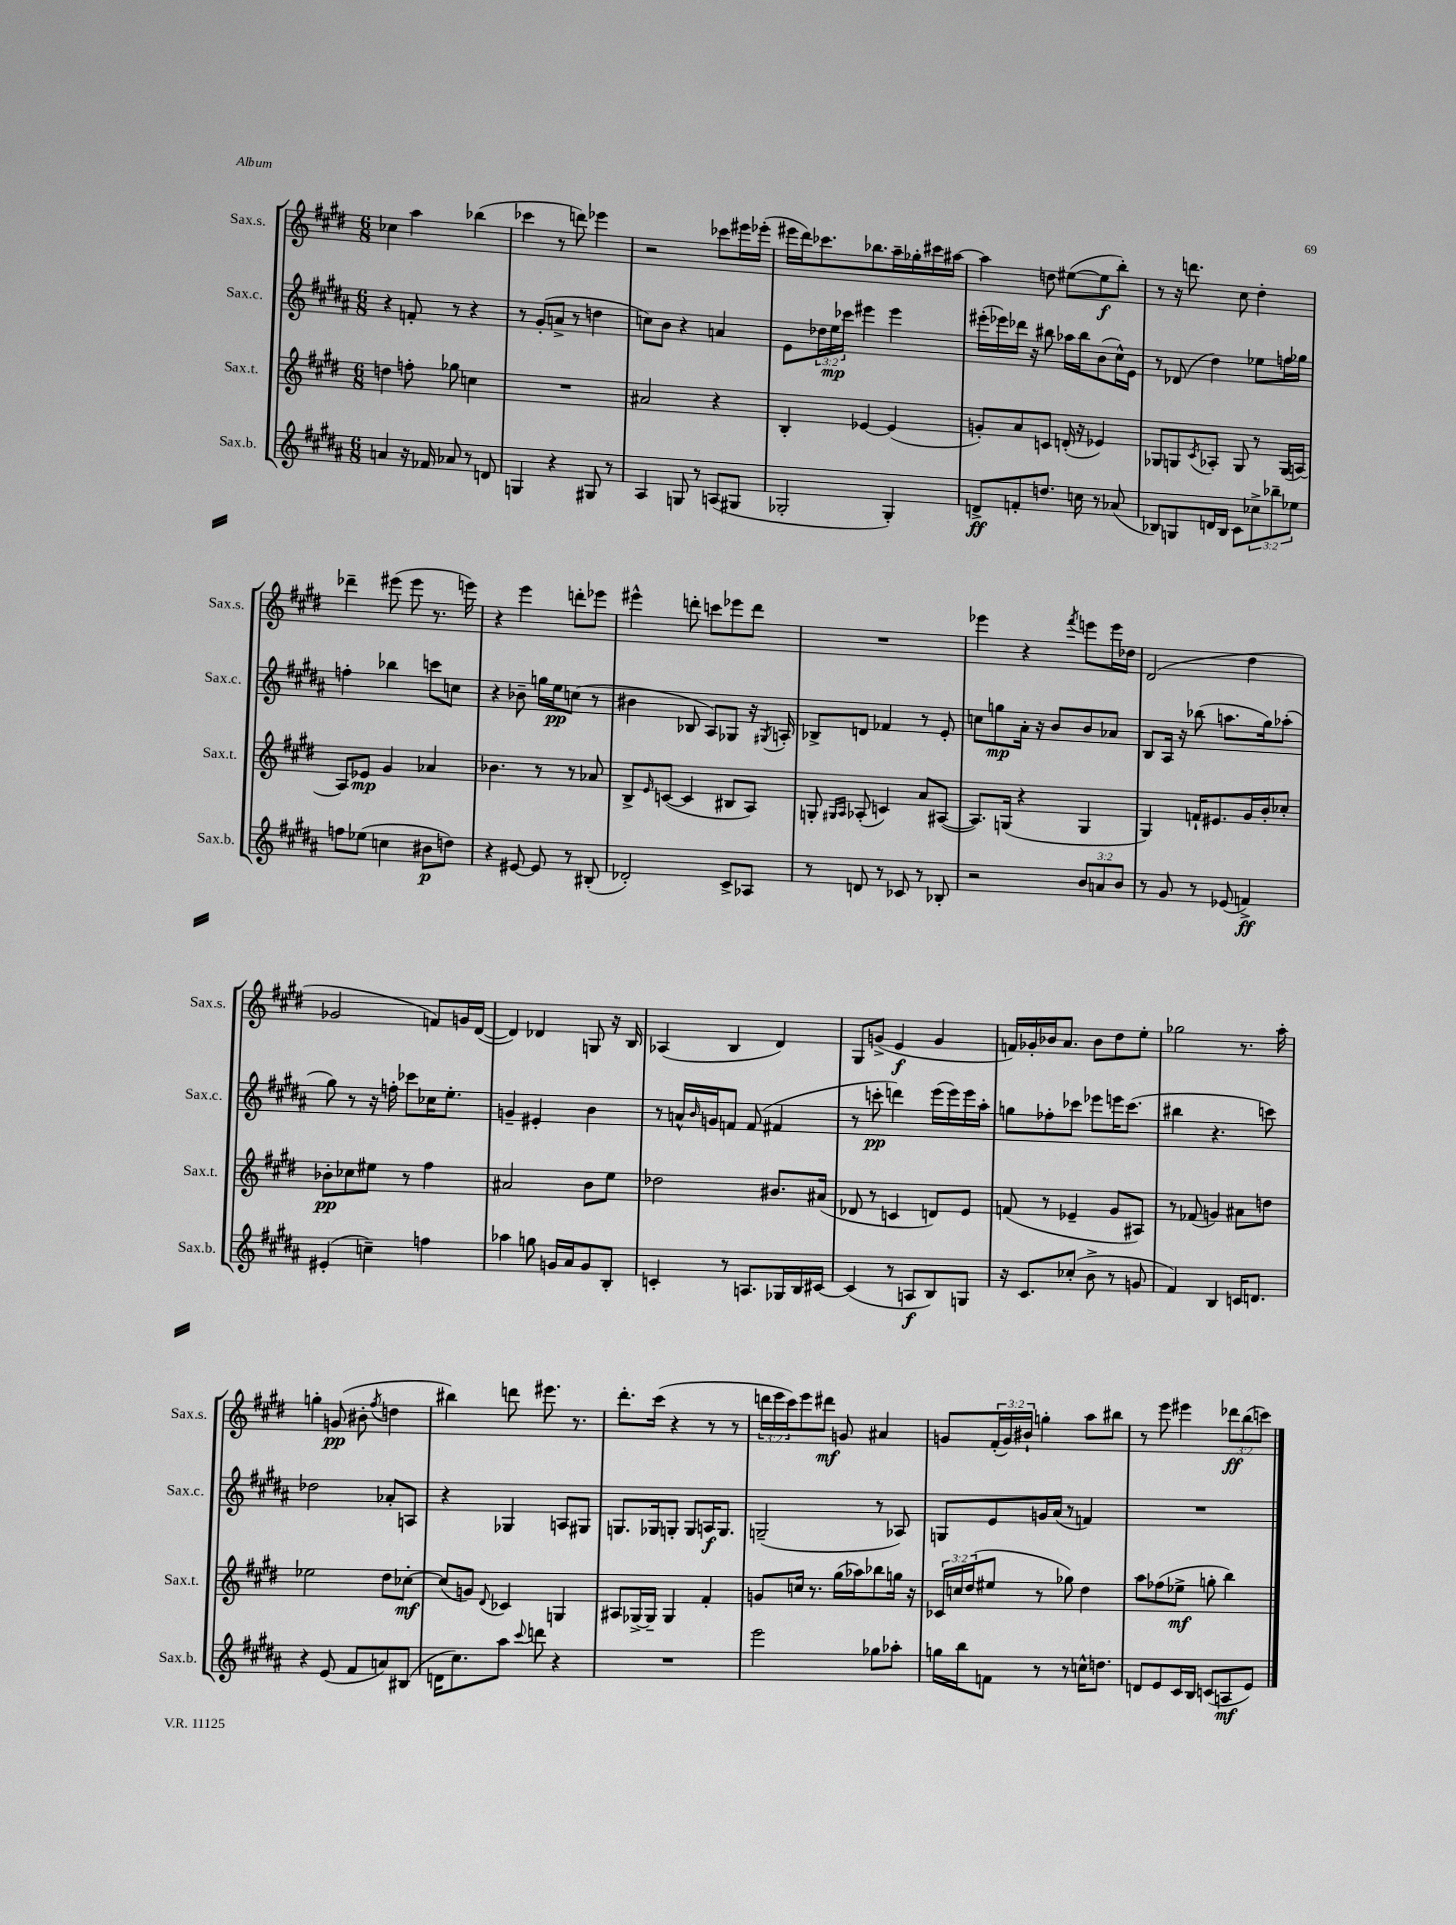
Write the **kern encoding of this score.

**kern	**kern	**kern	**kern
*staff4	*staff3	*staff2	*staff1
*clefG2	*clefG2	*clefG2	*clefG2
*k[f#c#g#d#a#]	*k[f#c#g#d#]	*k[f#c#g#d#a#]	*k[f#c#g#d#]
*M6/8	*M6/8	*M6/8	*M6/8
4a/	4dd\	4r	4cc-\
16r	8ff'\	8f'/	4aa\
16f-/	.	.	.
8a-/	8gg-\	8r	.
8r	4cc\	4r	(4bb-\
8d/	.	.	.
=	=	=	=
4G/	2.r	8r	4ccc-\
.	.	(8g#'/L	.
4r	.	8a^/J	8r
.	.	8r	8ddd\)
8G#/	.	4dd\	4eee-\
8r	.	.	.
=	=	=	=
4A#/	2a#/	8cc\L)	2r
.	.	8b\J	.
8G/	.	4r	.
8r	.	.	.
(8A/L	4r	4a/	8ccc-\L
8G#/J	.	.	16eee#\L
.	.	.	(16eee-'\JJ
=	=	=	=
2G-'/	4B'/	8e\L	16eee#\LL
.	.	.	16ddd#\J)
.	.	24dd-\L	8.ccc-\
.	.	24ee\	.
.	.	24ccc-\JJ	.
.	[4e-/	4eee#\	.
.	.	.	8.bb-\
4G-'/)	(4e-/]	4eee#\	16aa~\L
.	.	.	16gg-'\
.	.	.	16ccc#\
.	.	.	[16aa#\JJ
=	=	=	=
8d^/L	8g'/L)	(16eee#'\LL	4aa#\]
.	.	16eee-\)	.
8f'/	8a/	16ddd-\JJ	.
.	.	16r	.
8.dd/J	8c/J	8bb#\	8dd\
.	(16d'/	16aa-\LL	([8ee#\L
16cc\	16r	16bb#\J	.
8r	4e-/)	(8b\	8ee#\]
(8a-/	.	16cc#^^\L)	8bb'\J)
.	.	16e\JJ	.
=	=	=	=
8B-/L)	8G-/L	8r	8r
8G/	8G/	(8d-/	16r
.	.	.	8.ddd\
.	8qc#/	.	.
16d/L	8A-'/J	4dd#\)	.
16B-/JJ	.	.	.
8c#\L	8G/	.	8cc#\
12cc-^\	8r	8ee-\L	4dd#'\
12bb-~\	.	.	.
.	(16G/LL	16ff\L	.
12ee-\J	.	.	.
.	[16A/JJ)	16gg-\JJ	.
=	=	=	=
8ff\L	8A/]L	4ff'\	4ddd-~\
(8ee-\J	8e-/J	.	.
4cc\	4g#/	4bb-\	(8eee#\
.	.	.	8eee#\
8b#\L	4a-/	8ccc\L	8.r
8dd\J)	.	8cc\J	.
.	.	.	16eee\)
=	=	=	=
4r	4.b-\	4r	4r
[8e#/	.	8b-~\	4eee\
8e#/]	8r	16gg\LL	.
.	.	16ee\J	.
8r	8r	(8cc\J	8ddd'\L
(8B#'/	8a-/	8r	8eee-\J
=	=	=	=
2d-'/)	8B^/L	4b#\	4eee#^^\
.	16qqe/	.	.
.	([8c/J	.	.
.	4c/]	8B-/	8ddd'\
.	.	8A#/L)	8ccc\L
8c#^/L	8B#/L	8G-/J	8eee-\
8A-/J	8A/J)	16r	8ddd\J
.	.	8qG#/	.
.	.	16A'/	.
=	=	=	=
8r	8G'/	8B-^/L	2.r
.	16qqG#/LL	.	.
.	16qqA/JJ	.	.
8d/	(8A-'/	8d/J	.
8r	4c/)	4f-/	.
8c-/	.	.	.
8r	8a/L	8r	.
8B-'/	([8A#/J	8e'/	.
=	=	=	=
2r	8.A#/]L)	8cc\L	4eee-\
.	.	8gg\	.
.	(16G/Jk	.	.
.	4r	16a#'\Jk	4r
.	.	16r	.
.	.	8b/L	.
.	.	.	8qfff#/
12b/L	4G/	8b/	8eee\L
12a/	.	.	.
.	.	8a-/J	16eee\L
12b/J	.	.	.
.	.	.	16dd-\JJ
=	=	=	=
8r	4G#/)	8B/L	(2d#/
8g#/	.	16A#/Jk	.
.	.	16r	.
8r	16f`/LK	(8bb-\	.
.	8.e#/	.	.
(8e-/	.	8.aa\L	.
4f^/)	16g#/L	.	4dd#\
.	16b'/J	16gg#\k)	.
.	8cc-'/J	(8aa-'\J	.
=	=	=	=
(4e#'/	8b-'\L	8gg#\)	2g-/
.	8cc-\	8r	.
4cc~\)	8ee#\J	16r	.
.	.	16ff'\	.
.	8r	8ccc-\L	.
4ff\	4ff#\	16cc-\K	8f/L)
.	.	8.ee'\J	.
.	.	.	16g/L
.	.	.	([16d#/JJ
=	=	=	=
4aa-\	2a#/	4g~/	4d#/])
8gg\	.	4e#'/	4d-/
16g/LL	.	.	.
16a#/J	.	.	.
8g/	8b\L	4b\	8G/
8B'/J	8ee\J	.	16r
.	.	.	16B/
=	=	=	=
4c'/	2dd-\	8r	(4A-/
.	.	16a^^/LL	.
.	.	16qqb/	.
.	.	16g/J	.
8r	.	8f/J	4B/
8.A/L	.	(8f/	.
.	8.b#/L	4f#/	4d#/)
16G-/L	.	.	.
16B/	.	.	.
[16c#/JJ	(16a#/Jk	.	.
=	=	=	=
(4c#/]	8d-/	8r	8G#/L
.	8r	8ccc'\	(8g^/J
8r	4c/	4ddd\)	4e/
8A/L	.	.	.
8B/)	8d/L)	(16eee\LL	4g/
.	.	16eee\)	.
8G/J	8e/J	16eee\	.
.	.	16aa#'\JJ	.
=	=	=	=
16r	(8f/	8gg\L	16f/LL)
8.c#/L	.	.	16g-'/
.	8r	8ff-'\	16b-/J
.	.	.	8.a/J
(8cc-'/J	4e-~/	8ccc-\J	.
8b^\	.	8eee-\L	8b-\L
8r	8g#/L	16eee\K	8dd#\
.	.	(8.ccc-\J	.
8g/	8A#/J)	.	8ee'\J
=	=	=	=
4f#/)	8r	4bb#\	2gg-\
.	(8f-/	.	.
4B/	4g/)	4.r	.
16c/LK	8a#\L	.	8.r
8.d/J	.	.	.
.	8dd\J	8ccc\)	.
.	.	.	16aa'\
=	=	=	=
4r	2ee-\	2dd-\	4gg'\
(8e/	.	.	(8g/
8f#/L	.	.	8b#'\
.	.	.	8qff#/
8a/)	8dd#\L	8a-'/L	4dd\
(8B#/J	[8cc-'\J	8A/J	.
=	=	=	=
16d\LK	(8cc-/]L	4r	4bb#\)
8.cc#\)	.	.	.
.	8g/J)	.	.
.	8qqd#/	.	.
8aa#\J	4c-/	4G-/	8ddd\
8qqccc#/	.	.	.
8ddd\	.	.	8.eee#\
4r	4G/	8A/L	.
.	.	.	8.r
.	.	8G#/J	.
=	=	=	=
2.r	8A#/L	8.G/L	8.ddd#'\L
.	[16G-^/L	.	.
.	16G-~/]JJ	16G-/k	(16ccc#\Jk
.	4G-/	8G'/J	4r
.	.	8G/L	.
.	4f#'/	16A/K	8r
.	.	8.G/J	.
.	.	.	8r
=	=	=	=
2eee\	8g/L	(2G~/	24ddd\LL
.	.	.	24eee\
.	.	.	24ccc#\J)
.	16cc/Jk	.	8eee\
.	8.r	.	.
.	.	.	8ddd#\J
.	(16gg#\LL	.	8g/
.	16aa-\J)	.	.
8gg-\L	8bb-\	8r	4a#/
8aa-'\J	16gg\Jk	8A-/)	.
.	16r	.	.
=	=	=	=
16gg\LL	24c-/LL	8G/L	8g/L
.	24cc/	.	.
16bb\J	.	.	.
.	(24dd#/J	.	.
8f\J	8ee#/J	8e/	(24f#'/L
.	.	.	24g/)
.	.	.	24b#`/JJ
8r	8r	16g/L	4gg'\
.	.	(16a#/JJ	.
8r	8gg-\)	8r	.
16cc^^\LK	4dd#\	4f/)	8aa\L
8.dd\J	.	.	.
.	.	.	8bb#\J
=	=	=	=
8d/L	8aa\L	2.r	8r
8e/	(8ff-\	.	8eee\
16c#/L	8ee-^\J	.	4eee#\
16B/JJ	.	.	.
(8c/L	8gg'\	.	.
8A/	4bb\)	.	12ddd-\L
.	.	.	(12bb\
8e/J)	.	.	.
.	.	.	12ccc\J)
==	==	==	==
*-	*-	*-	*-
